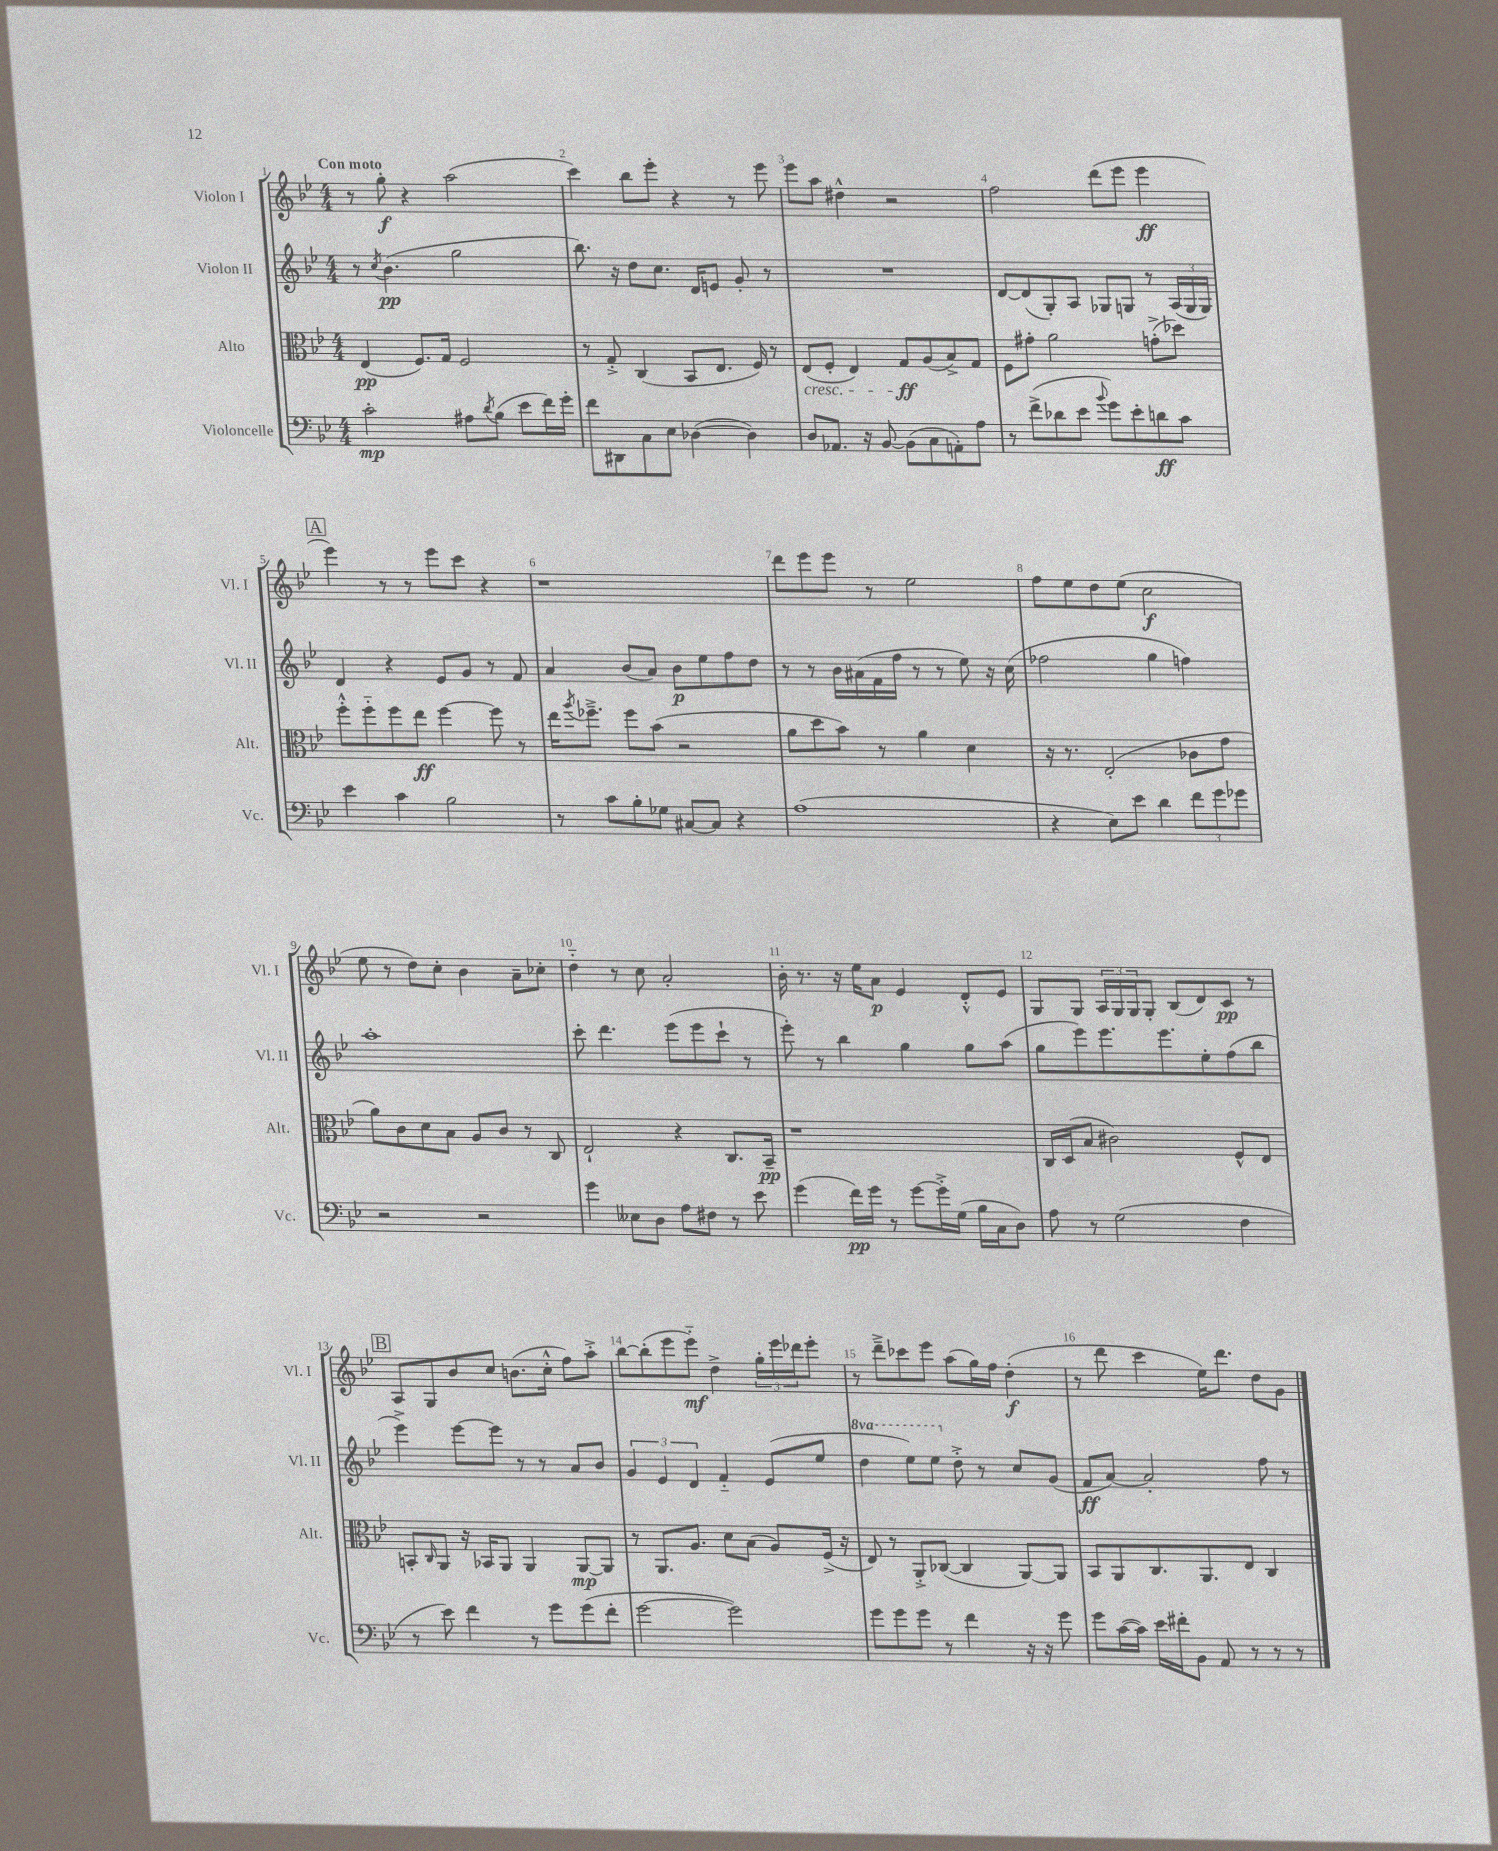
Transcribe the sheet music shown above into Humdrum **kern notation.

**kern	**kern	**kern	**kern
*staff4	*staff3	*staff2	*staff1
*clefF4	*clefC3	*clefG2	*clefG2
*k[b-e-]	*k[b-e-]	*k[b-e-]	*k[b-e-]
*M4/4	*M4/4	*M4/4	*M4/4
2c'\	(4E-/	8r	8r
.	.	8qcc/	.
.	.	(4.b-\	8gg'\
.	8.F/L)	.	4r
.	16G/Jk	.	.
8A#\L	2F/	2gg\	(2aa\
8qd/	.	.	.
(8B-\J	.	.	.
8e-\L	.	.	.
16f\L)	.	.	.
16g'\JJ	.	.	.
=	=	=	=
8f\L	8r	8.bb-\)	4ccc\)
8DD#\	8G'^/	.	.
.	.	16r	.
8C\	(4C/	8dd\L	8bb-\L
8E-\J	.	8.cc\J	8eee-'\J
([4D-\	8BB-/L	.	4r
.	.	16d/LK	.
.	8.E-/J	8e/J	.
4D-\])	.	8g'/	8r
.	16F/)	.	.
.	8r	8r	8eee-\
=	=	=	=
8D/L	(8E-/L	1r	8eee-\L
8.AA-/J	8F'/J	.	8aa\J
.	4E-/)	.	4dd#^^\
16r	.	.	.
[8BB-/	.	.	.
(8BB-\]L	8G/L	.	2r
8C\	(8A/	.	.
8AA'\)	8B-^/)	.	.
8A\J	8G/J	.	.
=	=	=	=
8r	8F\L	[8d/L	2ff\
(8f^\L	8g#'\J	(8d/]	.
8d-\	2a\	8G'/)	.
8e-\J	.	8A/J	.
8qqb-/	.	.	.
8g\L)	.	8G-/L	(8ddd\L
8e-'\	.	8G/J	8eee-\J
8d\	(8g'^\L	8r	4eee-\
8c\J	8dd-\J)	(24A/LL	.
.	.	24G/	.
.	.	24G/JJ)	.
=	=	=	=
4e-\	8ff'^^\L	4d/	4eee-\)
.	8ff'~\	.	.
4c\	8ff\	4r	8r
.	8ee-\J	.	8r
2B-\	[4ff\	8e-/L	8eee-\L
.	.	8g/J	8ccc\J
.	8ff\]	8r	4r
.	8r	8f/	.
=	=	=	=
8r	16ee-\LK	4a/	1r
.	8qaa/	.	.
.	8.ff-~^\J	.	.
8c\L	.	.	.
8B-'\	8ff-\L	(8b-/L	.
8G-\J	(8b-\J	8a/J)	.
[8C#/L	2r	8b-\L	.
8C#/]J	.	8ee-\	.
4r	.	8ff\	.
.	.	8dd\J	.
=	=	=	=
(1A	8a\L	8r	8ddd\L
.	8dd\	8r	8eee-\
.	8b-\J)	16b-\LL	8eee-\J
.	.	(16a#\	.
.	8r	16f\	8r
.	.	16ff\JJ	.
.	4a\	8r	2ee-\
.	.	8r	.
.	4d\	8ee-\)	.
.	.	16r	.
.	.	(16cc\	.
=	=	=	=
4r	16r	2ff-\	8ff\L
.	8.r	.	.
.	.	.	8ee-\
8E-\L)	(2E-'/	.	8dd\
8e-\J	.	.	(8ee-\J
4d\	.	4gg\	2cc\
12f\L	8c-\L	4ff\)	.
12g\	.	.	.
.	8g\J	.	.
12g-\J	.	.	.
=	=	=	=
2r	8a\L)	1aa'	8ee-\
.	8c\	.	8r
.	8d\	.	8dd\L)
.	8B-\J	.	8cc'\J
2r	8A/L	.	4b-\
.	8c/J	.	.
.	8r	.	8a~\L
.	8C/	.	8cc-'\J
=	=	=	=
4g\	2E-`/	8ccc'\	4dd'~\
.	.	4.ddd\	.
8E--\L	.	.	8r
8D\J	.	.	8cc\
8A\L	4r	(8eee-\L	2a'/
8F#\J	.	8eee-\	.
8r	8.C/L	8ccc`\J	.
8e-\	.	8r	.
.	16BB-~/Jk	.	.
=	=	=	=
(4g\	1r	8eee-'\)	16b-'\
.	.	.	8.r
.	.	8r	.
16f\LL)	.	4bb-\	16r
16g\JJ	.	.	16ee-\LK
8r	.	.	8a\J
[8g\L	.	4gg\	4e-/
16g'^\]L	.	.	.
(16G\JJ	.	.	.
16B-\LL	.	8gg\L	8d'^^/L
16C\J	.	.	.
8D\J)	.	(8aa\J	8e-/J
=	=	=	=
8A\	16C/LL	8gg\L	8G/L
.	(16D/J	.	.
8r	8B-/J	8eee-\)	8G/J
(2G\	2c#\)	8.eee-\	24A/LL
.	.	.	24G/
.	.	.	24G/J
.	.	.	8G'/J
.	.	8.eee-\	.
.	.	.	(8B-/L
.	.	8ee-'\	8d/)
4F\	8F^^/L	(8ff\	8c/J
.	8E-/J	8bb-\J	8r
=	=	=	=
8r	8BB'/L	4eee-^\)	8A/L
.	16qqC/	.	.
8e-\)	8AA/J	.	8G/
4f\	16r	[8eee-\L	8b-/
.	16BB-/LK	.	.
.	8AA/J	8eee-\]J	8cc/J
8r	4AA/	8r	(8.b\L
8g\L	.	8r	.
.	.	.	16cc'^^\Jk
(8g\	[8AA/L	8a/L	8ff\L)
8f'\J	8AA/]J	8b-/J	8aa'^\J
=	=	=	=
[2g\	8r	6g/	[8bb-\L
.	8.AA/L	.	(8bb-'\]
.	.	6e-/	.
.	.	.	8eee-\
.	8.A/J	.	.
.	.	6d/	.
.	.	.	8eee-'~\J)
2g\])	8d\L	4f'~/	4dd^\
.	(8B-\J	.	.
.	8A/L)	(8e-/L	24gg'\LL
.	.	.	24eee-\
.	.	.	24ddd-\J
.	(16F^/Jk	8ee-/J	8eee-'\J
.	16r	.	.
=	=	=	=
8g\L	8E-/)	4ddd\	8r
8g\	8r	.	8ddd~^\L
8g\J	8AA'^/L	8eee-\L)	8ccc-\
8r	([8C-/J	8eee-\J	8eee-\J
4f\	4C-/]	8dd'^\	(8aa\L
.	.	8r	16gg\L)
.	.	.	16ff\JJ
16r	[8AA/L)	8cc/L	(4dd'\
16r	.	.	.
8g\	8AA/]J	(8g/J	.
=	=	=	=
8g\L	8BB-/L	8f/L	8r
([16c\L	8AA/	[8a/J)	8ddd\
16c\]JJ)	.	.	.
16e-\LL	8.C/	2a'/]	4ccc\
16f#'\J	.	.	.
8BB-\J	.	.	.
.	8.AA/	.	.
8AA/	.	.	16ee-\LK)
.	.	.	8.ddd\J
8r	8E-/J	.	.
8r	4C/	8ff\	8dd\L
8r	.	8r	8g\J
==	==	==	==
*-	*-	*-	*-
